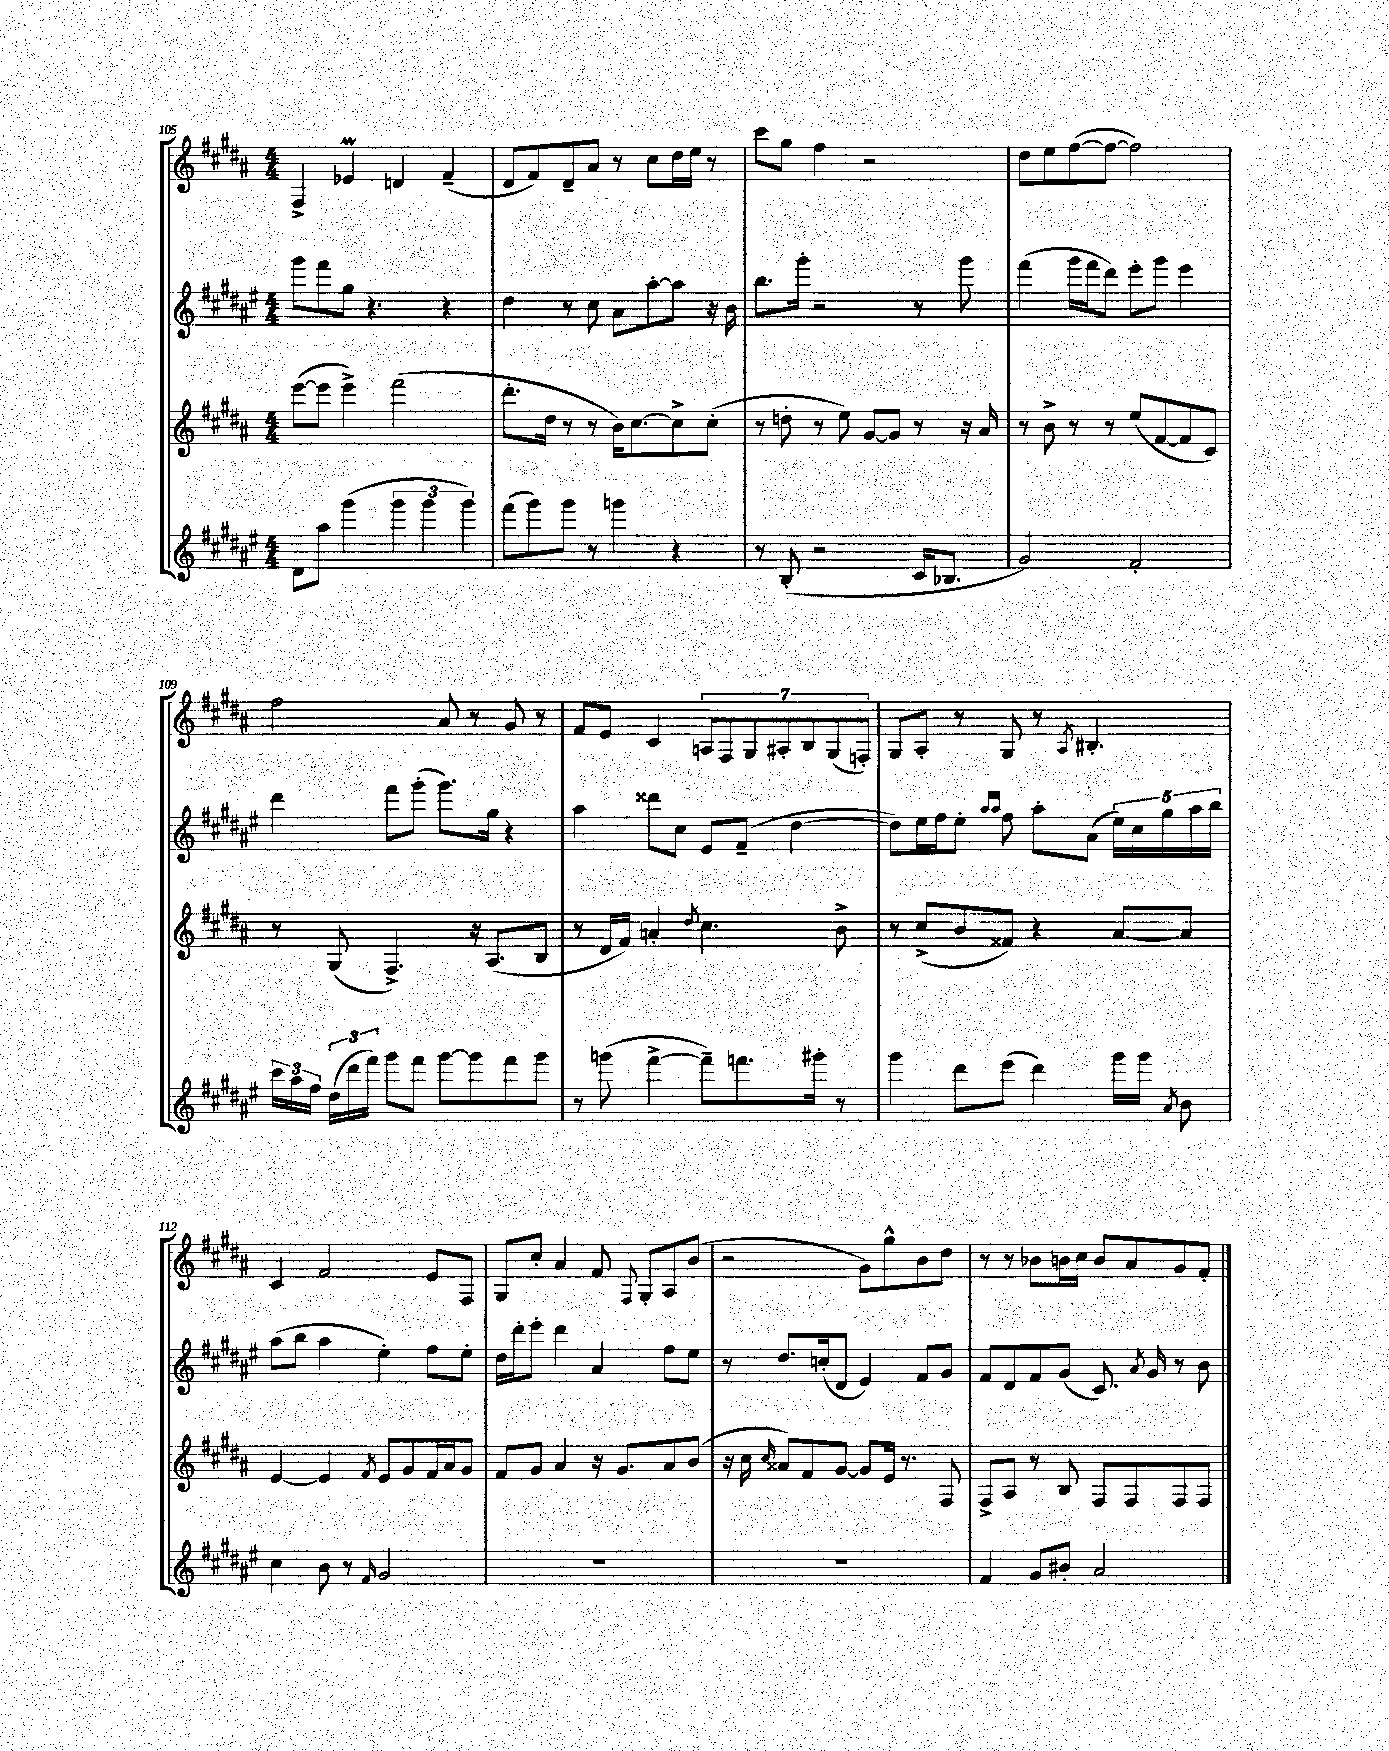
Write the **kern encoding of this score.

**kern	**kern	**kern	**kern
*staff4	*staff3	*staff2	*staff1
*clefG2	*clefG2	*clefG2	*clefG2
*k[f#c#g#d#a#e#]	*k[f#c#g#d#a#]	*k[f#c#g#d#a#e#]	*k[f#c#g#d#a#]
*M4/4	*M4/4	*M4/4	*M4/4
8d#	([8eee	8ggg#	4F#^
8aa#	8eee]	8fff#	.
(4ggg#	4eee^)	8gg#	4e-
.	.	4.r	.
6ggg#	(2fff#	.	4d
6ggg#	.	.	.
.	.	4r	(4f#~
6ggg#)	.	.	.
=	=	=	=
(8fff#	8.ddd#'	4dd#	8d#
8ggg#)	.	.	8f#)
.	16dd#	.	.
8ggg#	8r	8r	8d#~
8r	8r	8cc#	8a#
4ggg	16b)	8a#	8r
.	[8.cc#	.	.
.	.	[8aa#'	8cc#
4r	8cc#^]	8aa#]	16dd#
.	.	.	16ee
.	(8cc#'	16r	8r
.	.	16b	.
=	=	=	=
8r	8r	8.bb	8ccc#
(8B'	8dd'	.	8gg#
.	.	16ggg#'	.
2r	8r	2r	4ff#
.	8ee)	.	.
.	[8g#	.	2r
.	8g#]	.	.
16c#	8r	8r	.
8.B-	.	.	.
.	16r	8ggg#	.
.	16a#	.	.
=	=	=	=
2g#)	8r	(4fff#	8dd#
.	8b^	.	8ee
.	8r	16ggg#	([8ff#
.	.	16fff#	.
.	8r	8ddd#)	8ff#_
2f#'	(8ee	8eee#'	2ff#])
.	[8f#	8ggg#	.
.	8f#]	4eee#	.
.	8c#)	.	.
=	=	=	=
24ccc#	8r	4ddd#	2ff#
24aa#	.	.	.
24ff#	.	.	.
(24dd#	(8G#	.	.
24ddd#	.	.	.
24fff#)	.	.	.
8ggg#	4.F#^)	8fff#	.
8fff#	.	(8ggg#'	.
[8ggg#	.	8.ggg#)	8a#
8ggg#]	16r	.	8r
.	(8.A#	16gg#	.
8fff#	.	4r	8g#
8ggg#	8B	.	8r
=	=	=	=
8r	8r	4aa#	8f#
(8ggg	16d#	.	8e
.	16f#)	.	.
[4fff#^	4a'	8ddd##	4c#
.	.	8cc#	.
.	8qdd#	.	.
8fff#~])	4.cc#	8e#	14A
.	.	.	14F#
8.fff	.	(8f#~	.
.	.	.	14G#
.	.	.	14A#'
.	.	[4dd#	.
.	.	.	14B
16ggg#'	.	.	.
.	.	.	(14G#
8r	8b^	.	.
.	.	.	14F')
=	=	=	=
4ggg#	8r	8dd#])	8G#
.	(8cc#^	16ee#	8A#'
.	.	16ff#	.
8ddd#	8b	8ee#'	8r
.	.	16qqaa#	.
.	.	16qqaa#	.
(8eee#	8f##)	8ff#	8G#
4ddd#)	4r	8aa#'	8r
.	.	.	8qA#
.	.	(8a#	4.B#'
16ggg#	[8a#	20ee#)	.
.	.	20cc#	.
16ggg#	.	.	.
.	.	20gg#	.
8qa#	.	.	.
8b	8a#]	.	.
.	.	20aa#	.
.	.	20bb	.
=	=	=	=
4cc#	[4e	(8aa#	4c#
.	.	8bb	.
8b	4e]	4aa#	2f#
8r	.	.	.
16qqf#	8qf#	.	.
2g#	8e	4ee#')	.
.	8g#	.	.
.	16f#	8ff#	8e
.	16a#	.	.
.	8g#	8ee#'	8F#
=	=	=	=
1r	8f#	16dd#	8G#
.	.	16ddd#'	.
.	8g#	8eee#'	8cc#'
.	4a#	4ddd#	4a#
.	16r	4a#	8f#
.	8.g#	.	.
.	.	.	8qqF#
.	.	.	8G#'
.	8a#	8ff#	8A#
.	(8b	8ee#	(8b
=	=	=	=
1r	16r	8r	2r
.	16cc#	.	.
.	16qqcc#	.	.
.	8a##)	8.dd#	.
.	8f#	.	.
.	.	(16cc'	.
.	[8g#	8d#	.
.	8g#]	4e#)	8g#)
.	16e	.	8gg#^^
.	8.r	.	.
.	.	8f#	8b
.	8F#	8g#	8dd#
=	=	=	=
4f#	8F#^	8f#	8r
.	8A#	8d#	8r
8g#	8r	8f#	8b-
8b#'	8B	(8g#	16b
.	.	.	16cc#
2a#	8F#	8.c#)	8b
.	8F#	.	8a#
.	.	8qa#	.
.	.	16g#	.
.	8F#	8r	8g#
.	8F#	8b	8f#'
==	==	==	==
*-	*-	*-	*-
